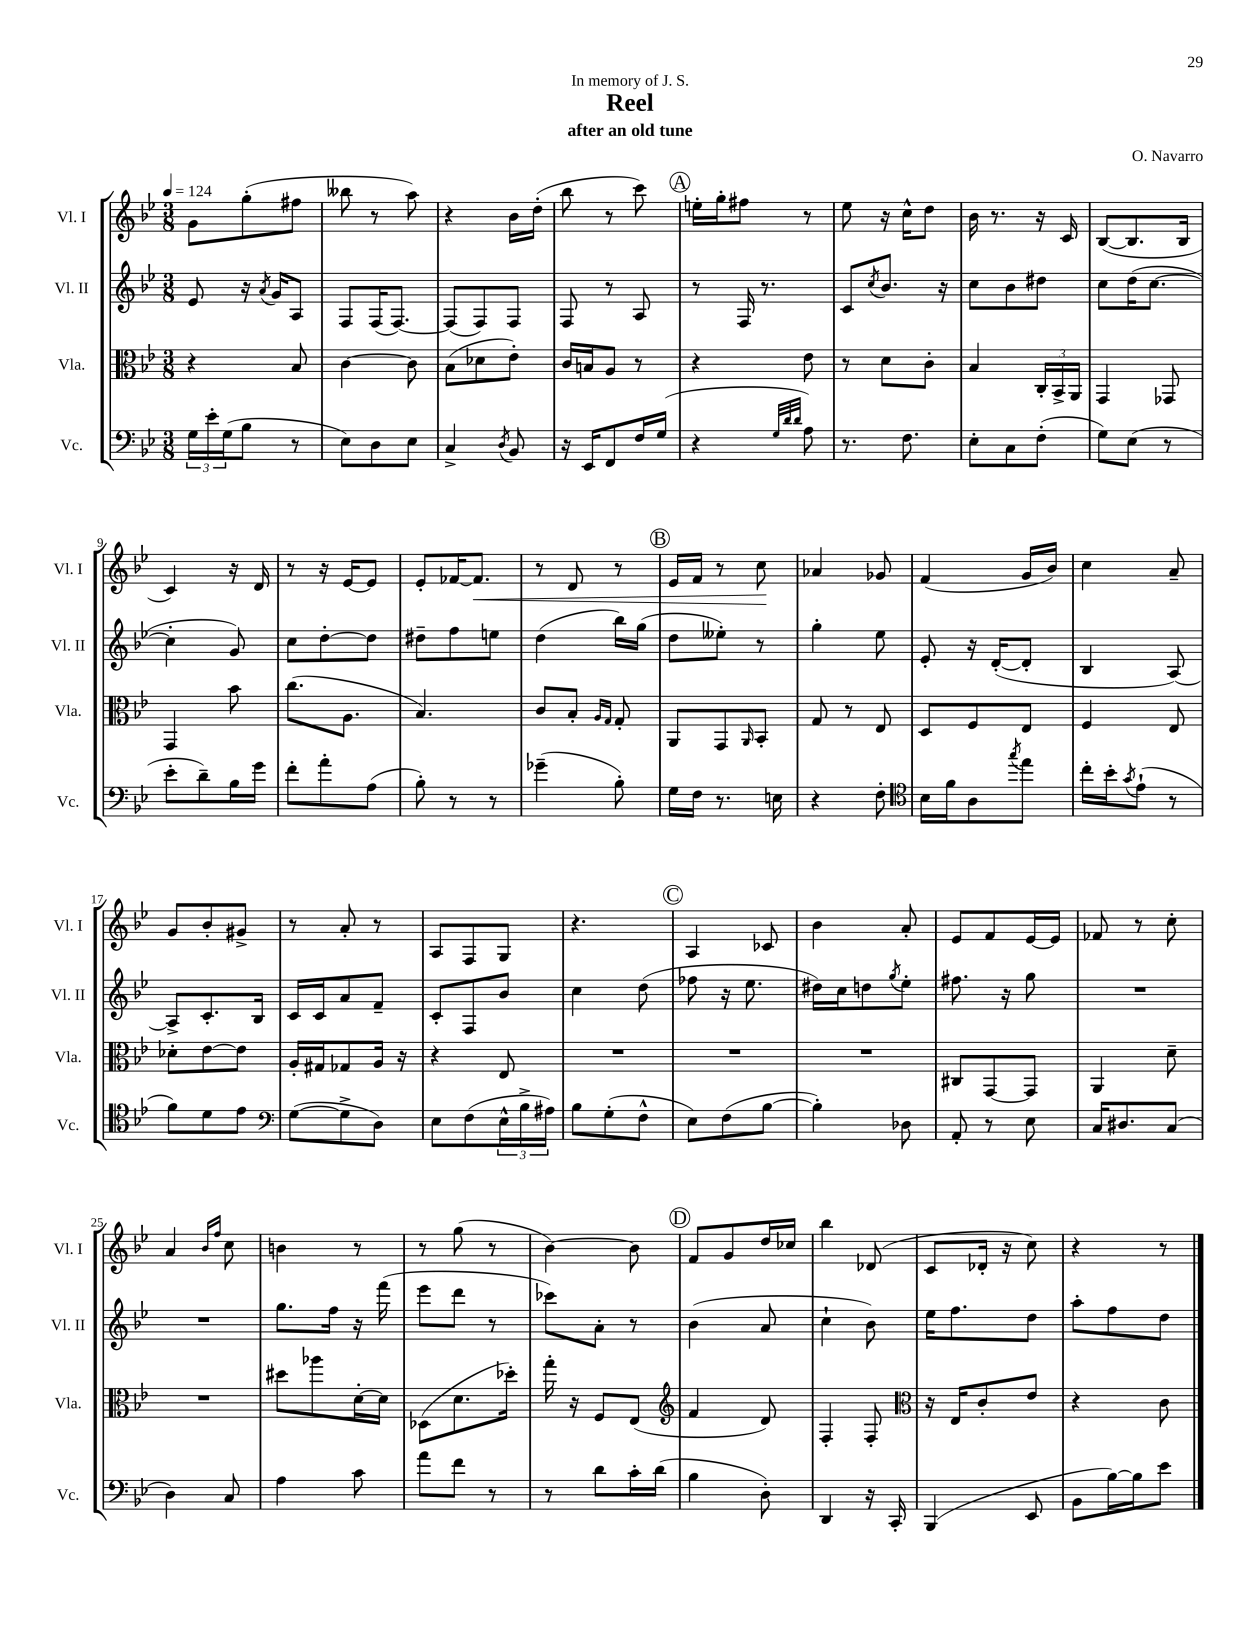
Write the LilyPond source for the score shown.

\header { title = "Reel" composer = "O. Navarro" subtitle = "after an old tune" dedication = "In memory of J. S." }
<<
\new StaffGroup <<
\new Staff = "s0" \with { instrumentName = "Vl. I" shortInstrumentName = "Vl. I" } {
    \clef treble \key bes \major \numericTimeSignature \time 3/8 \tempo 4 = 124
    g'8 g''8-.( fis''8 |
    beses''8 r8 a''8) |
    r4 bes'16 d''16-.( |
    bes''8 r8 c'''8) |
    \mark \markup { \circle "A" } e''16-. g''16-. fis''8 r8 |
    ees''8 r16 c''16-^ d''8 |
    bes'16 r8. r16 c'16 |
    bes8~( bes8. bes16 |
    c'4) r16 d'16 |
    r8 r16 ees'16~ ees'8 |
    ees'8-. fes'16~ fes'8.\< |
    r8 d'8 r8 |
    \mark \markup { \circle "B" } ees'16 f'16 r8 c''8\! |
    aes'4 ges'8 |
    f'4( g'16 bes'16) |
    c''4 a'8-- |
    g'8 bes'8-. gis'8-> |
    r8 a'8-. r8 |
    a8 f8 g8 |
    r4. |
    \mark \markup { \circle "C" } a4 ces'8 |
    bes'4 a'8-. |
    ees'8 f'8 ees'16~ ees'16 |
    fes'8 r8 c''8-. |
    a'4 \grace { bes'16 f''16 } c''8 |
    b'4 r8 |
    r8 g''8( r8 |
    bes'4~) bes'8 |
    \mark \markup { \circle "D" } f'8 g'8 d''16 ces''16 |
    bes''4 des'8( |
    c'8 des'16-. r16 c''8) |
    r4 r8 \bar "|." |
}
\new Staff = "s1" \with { instrumentName = "Vl. II" shortInstrumentName = "Vl. II" } {
    \clef treble \key bes \major \numericTimeSignature \time 3/8
    ees'8 r16 \acciaccatura { a'8 } g'16 a8 |
    f8 f16( f8.~) |
    f8( f8) f8 |
    f8 r8 a8 |
    \mark \markup { \circle "A" } r8 f16 r8. |
    c'8 \acciaccatura { c''8 } bes'8. r16 |
    c''8 bes'8 dis''8 |
    c''8 d''16( c''8.~ |
    c''4-. g'8) |
    c''8 d''8~-. d''8 |
    dis''8-- f''8 e''8 |
    d''4( bes''16) g''16( |
    \mark \markup { \circle "B" } d''8 eeses''8-.) r8 |
    g''4-. ees''8 |
    ees'8-. r16 d'16~-.( d'8-. |
    bes4 a8~) |
    a8-> c'8.-. bes16 |
    c'16 c'16 a'8 f'8-- |
    c'8-. f8 bes'8 |
    c''4 d''8( |
    \mark \markup { \circle "C" } fes''8 r16 ees''8. |
    dis''16) c''16 d''8 \acciaccatura { g''8 } ees''8-. |
    fis''8. r16 g''8 |
    R4. |
    R4. |
    g''8. f''16 r16 f'''16( |
    ees'''8 d'''8 r8 |
    ces'''8) a'8-. r8 |
    \mark \markup { \circle "D" } bes'4( a'8 |
    c''4-! bes'8) |
    ees''16 f''8. d''8 |
    a''8-. f''8 d''8 \bar "|." |
}
\new Staff = "s2" \with { instrumentName = "Vla." shortInstrumentName = "Vla." } {
    \clef alto \key bes \major \numericTimeSignature \time 3/8
    r4 bes8 |
    c'4~ c'8 |
    bes8( des'8 ees'8-.) |
    c'16 b16 a8 r8 |
    \mark \markup { \circle "A" } r4 ees'8 |
    r8 d'8 c'8-. |
    bes4 \tuplet 3/2 { c16-. bes,16-> a,16 } |
    g,4 ges,8 |
    g,4 bes'8 |
    c''8.( a8. |
    bes4.) |
    c'8 bes8-. \grace { a16 g16 } g8-. |
    \mark \markup { \circle "B" } a,8 g,8 \grace { a,16 } bes,8-. |
    g8 r8 ees8 |
    d8 f8 ees8 |
    f4 ees8 |
    des'8-. ees'8~ ees'8 |
    a16-. gis16 ges8 a16 r16 |
    r4 ees8 |
    R4. |
    \mark \markup { \circle "C" } R4. |
    R4. |
    cis8 g,8~ g,8 |
    a,4 d'8-- |
    R4. |
    dis''8 aes''8 d'16~-. d'16 |
    des8( d'8. des''16-.) |
    g''16-. r16 f8 ees8( |
    \mark \markup { \circle "D" } \clef treble f'4 d'8) |
    f4-. f8-. |
    \clef alto r16 ees16 c'8-. ees'8 |
    r4 c'8 \bar "|." |
}
\new Staff = "s3" \with { instrumentName = "Vc." shortInstrumentName = "Vc." } {
    \clef bass \key bes \major \numericTimeSignature \time 3/8
    \tuplet 3/2 { g16 ees'16-. g16( } bes8 r8 |
    ees8) d8 ees8 |
    c4-> \acciaccatura { d8 } bes,8 |
    r16 ees,16 f,8 f16 g16( |
    \mark \markup { \circle "A" } r4 \grace { g32 d'32 d'32 } a8) |
    r8. f8. |
    ees8-. c8 f8-.( |
    g8) ees8( r8 |
    ees'8-. d'8--) bes16 g'16 |
    f'8-. a'8-. a8( |
    bes8-.) r8 r8 |
    ges'4--( bes8-.) |
    \mark \markup { \circle "B" } g16 f16 r8. e16 |
    r4 f8-. |
    \clef tenor bes16 f'16 a8 \acciaccatura { g''8 } ees''8 |
    c''16-. bes'16-. \acciaccatura { g'8 } ees'8-!( r8 |
    f'8) d'8 ees'8 |
    \clef bass g8~( g8-> d8) |
    ees8 f8( \tuplet 3/2 { ees16-^ bes16-> ais16) } |
    bes8 g8-.( f8-^ |
    \mark \markup { \circle "C" } ees8) f8( bes8~ |
    bes4-.) des8 |
    a,8-. r8 ees8 |
    c16 dis8. c8( |
    d4) c8 |
    a4 c'8 |
    a'8 f'8 r8 |
    r8 d'8 c'16-. d'16( |
    \mark \markup { \circle "D" } bes4 d8-.) |
    d,4 r16 c,16-. |
    bes,,4( ees,8 |
    bes,8 bes16~) bes16 ees'8 \bar "|." |
}
>>
>>
